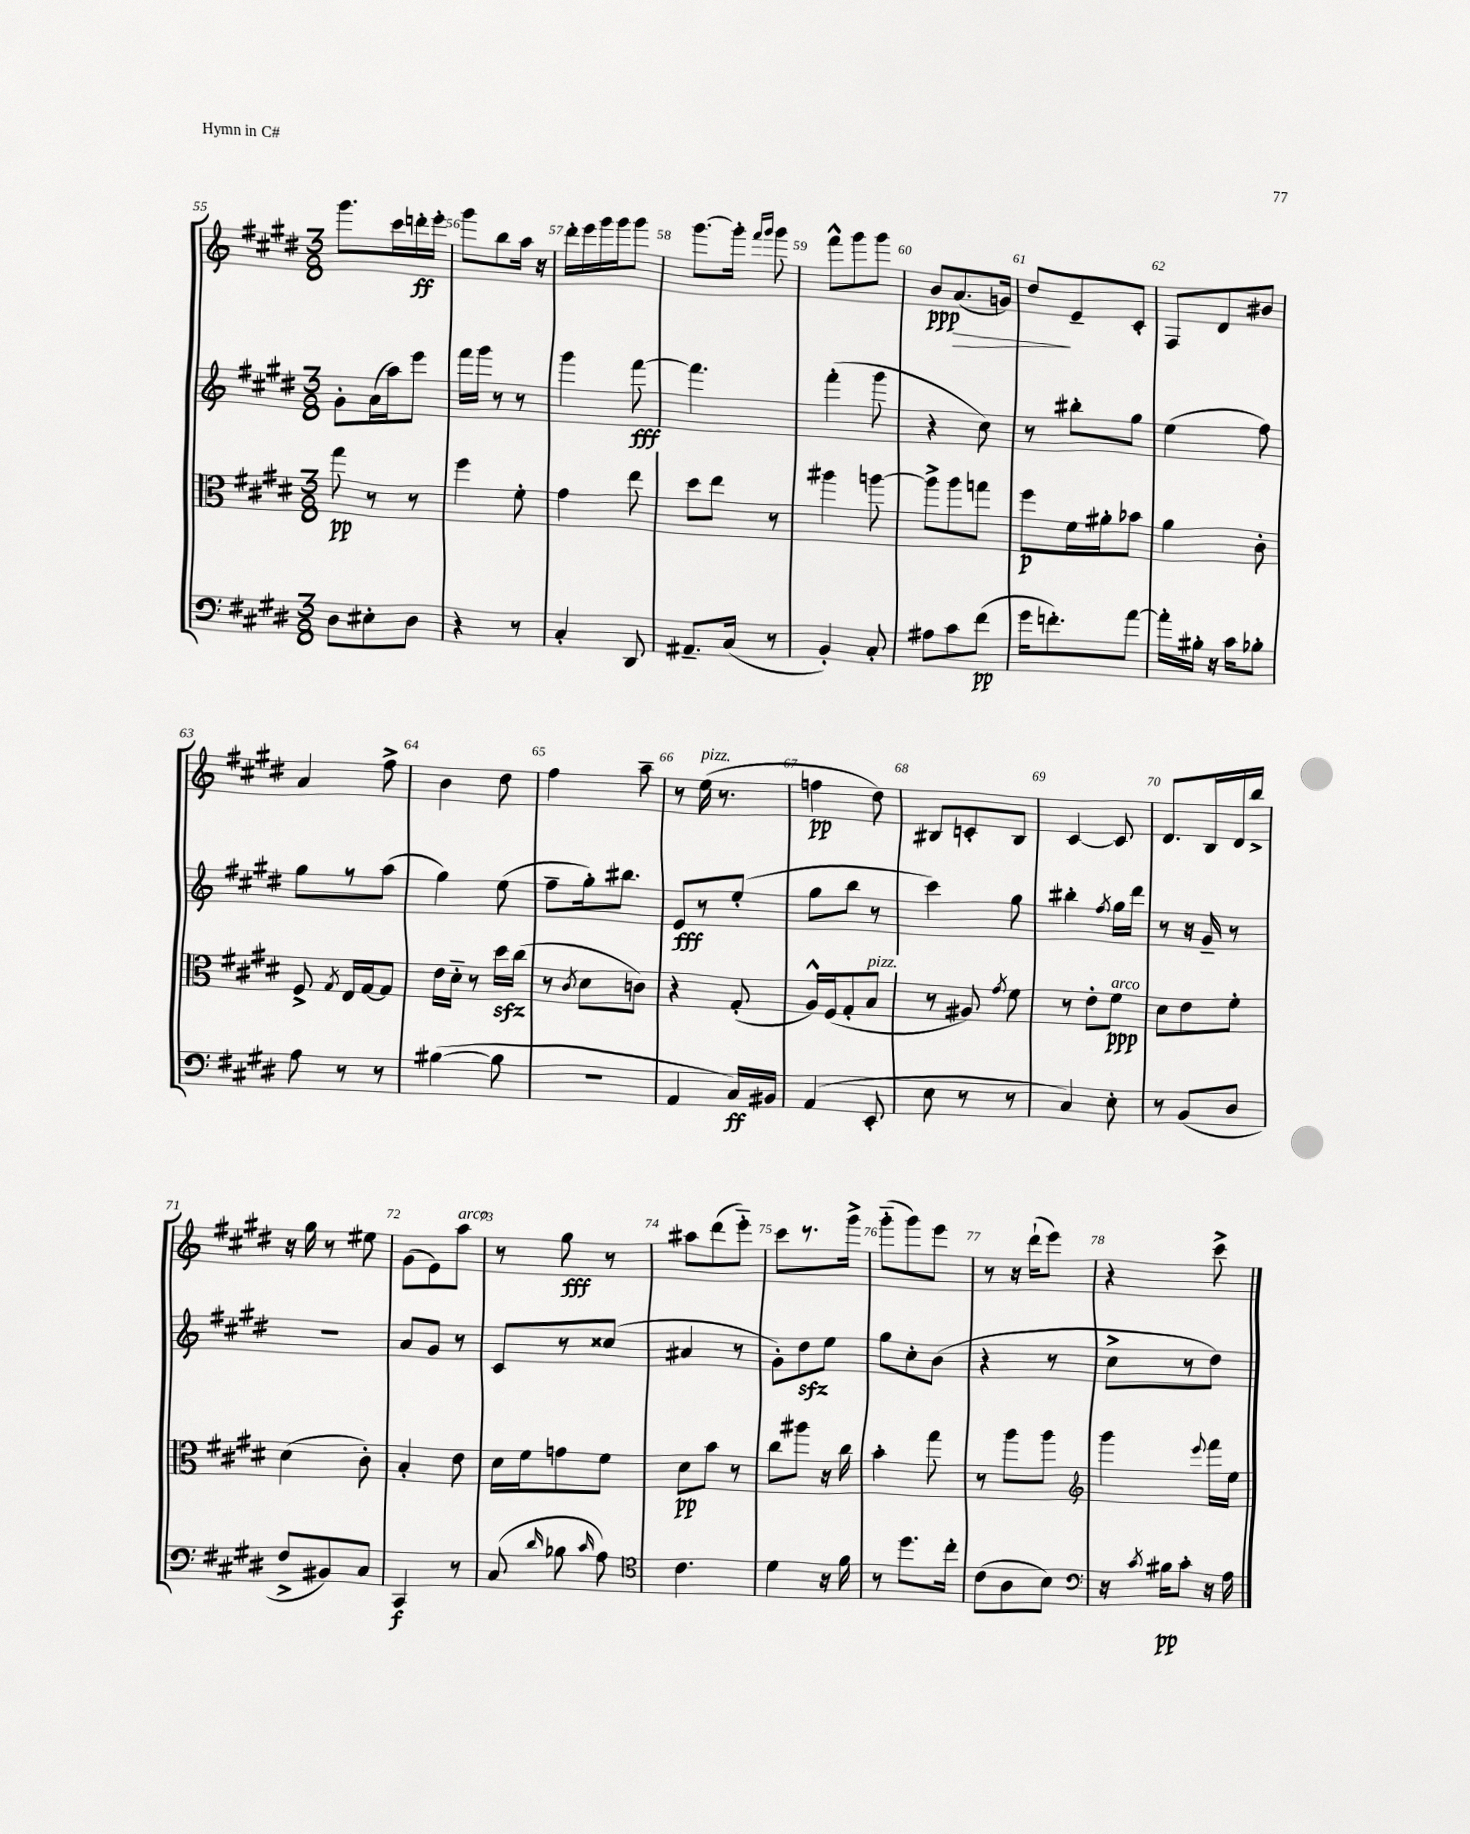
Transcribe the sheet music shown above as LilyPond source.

<<
\new StaffGroup <<
\new Staff = "s0" {
    \clef treble \key e \major \numericTimeSignature \time 3/8
    \autoBeamOff gis'''8.[ cis'''16 d'''16-.\ff e'''16]-. |
    gis'''8[ b''8 a''16] r16 |
    dis'''16[-. e'''16 gis'''16 gis'''16 gis'''8] |
    gis'''8.[~ gis'''16]-. \grace { fis'''16[ gis'''16] } gis'''8 |
    fis'''8[-^ gis'''8 gis'''8] |
    b'8[\ppp a'8.\>( g'16]) |
    dis''8[\! e'8-- cis'8]-. |
    fis8[ dis'8 bis'8] |
    a'4 fis''8-> |
    b'4 dis''8 |
    fis''4 a''8-- |
    r8 e''16^\markup { \italic "pizz." }( r8. |
    f''4\pp dis''8) |
    bis8[ c'8-. bis8] |
    cis'4~ cis'8 |
    dis'8.[ b16 dis'16 b''16]-> |
    r16 gis''16 r8 eis''8 |
    gis'8[( e'8) a''8]^\markup { \italic "arco" } |
    r8 gis''8\fff r8 |
    ais''8[ dis'''8( e'''8]-_) |
    cis'''8[ r8. gis'''16]-> |
    gis'''8[-_( gis'''8) e'''8] |
    r8 r16 dis'''16[-!( e'''8]) |
    r4 cis'''8-> \bar "|." |
}
\new Staff = "s1" {
    \clef treble \key e \major \numericTimeSignature \time 3/8
    \autoBeamOff gis'8[-. a'16( a''16) e'''8] |
    fis'''16[ gis'''16] r8 r8 |
    gis'''4 fis'''8~\fff |
    fis'''4. |
    fis'''4-.( gis'''8 |
    r4 cis''8) |
    r8 bis''8[-. gis''8] |
    e''4( fis''8) |
    gis''8[ r8 a''8]( |
    gis''4) e''8( |
    fis''8[-- gis''16-.) bis''8.] |
    e'8[\fff r8 e''8]-.( |
    gis''8[ b''8] r8 |
    cis'''4) gis''8 |
    bis''4-. \acciaccatura { fis''8 } gis''16[ dis'''16] |
    r8 r16 gis'16-- r8 |
    R4. |
    a'8[ gis'8] r8 |
    cis'8[ r8 cisis''8]( |
    ais'4 r8 |
    gis'8[-.) dis''8\sfz e''8] |
    gis''8[ cis''8-. b'8]( |
    r4 r8 |
    cis''8[-> r8 dis''8]) \bar "|." |
}
\new Staff = "s2" {
    \clef alto \key e \major \numericTimeSignature \time 3/8
    \autoBeamOff gis''8\pp r8 r8 |
    fis''4 fis'8-. |
    gis'4 e''8 |
    dis''8[ e''8] r8 |
    ais''4 a''8~ |
    a''8[-> a''8 g''8] |
    fis''8[\p fis'16 ais'16-. bes'8] |
    a'4 cis'8-. |
    fis8-> \acciaccatura { gis8 } e16[ gis16~ gis8] |
    e'16[ dis'16]-_ r8 dis''16[\sfz cis''16]( |
    r8 \acciaccatura { cis'8 } dis'8[ c'8]) |
    r4 gis8-.( |
    a16[-^) fis16( gis8-. b8]^\markup { \italic "pizz." } |
    r8 ais8) \acciaccatura { gis'8 } fis'8 |
    r8 e'8[-. fis'8]\ppp^\markup { \italic "arco" } |
    dis'8[ e'8 fis'8]-. |
    dis'4( cis'8-.) |
    b4-. e'8 |
    dis'16[ fis'16 g'8 fis'8] |
    dis'8[\pp b'8] r8 |
    cis''8[ ais''8] r16 cis''16 |
    b'4-. gis''8 |
    r8 a''8[ a''8] |
    \clef treble gis'''4 \appoggiatura { e'''8 } fis'''16[ e''16] \bar "|." |
}
\new Staff = "s3" {
    \clef bass \key e \major \numericTimeSignature \time 3/8
    \autoBeamOff dis8[ eis8-. dis8] |
    r4 r8 |
    cis4-. dis,8 |
    ais,8.[-- cis16]( r8 |
    b,4-.) cis8-. |
    ais8[ cis'8 fis'8]\pp( |
    gis'16[ f'8.-.) a'8]~ |
    a'16[-. bis16]-. r16 cis'16[ bes8]-. |
    a8 r8 r8 |
    bis4~( bis8 |
    R4. |
    a,4 cis16[\ff) bis,16] |
    a,4( e,8-. |
    e8 r8 r8 |
    cis4) e8-. |
    r8 b,8[( dis8] |
    fis8[-> bis,8) cis8] |
    cis,4\f r8 |
    cis8( \grace { dis'16 } bes8 \grace { cis'16 } a8) |
    \clef tenor cis'4. |
    dis'4 r16 fis'16 |
    r8 dis''8.[ cis''16]-. |
    cis'8[( a8 b8]) |
    \clef bass r16 \acciaccatura { cis'8 } bis16[\pp cis'8]-. r16 a16 \bar "|." |
}
>>
>>
\layout { \context { \Score currentBarNumber = #55 \override BarNumber.break-visibility = ##(#f #t #t) barNumberVisibility = #all-bar-numbers-visible } }
